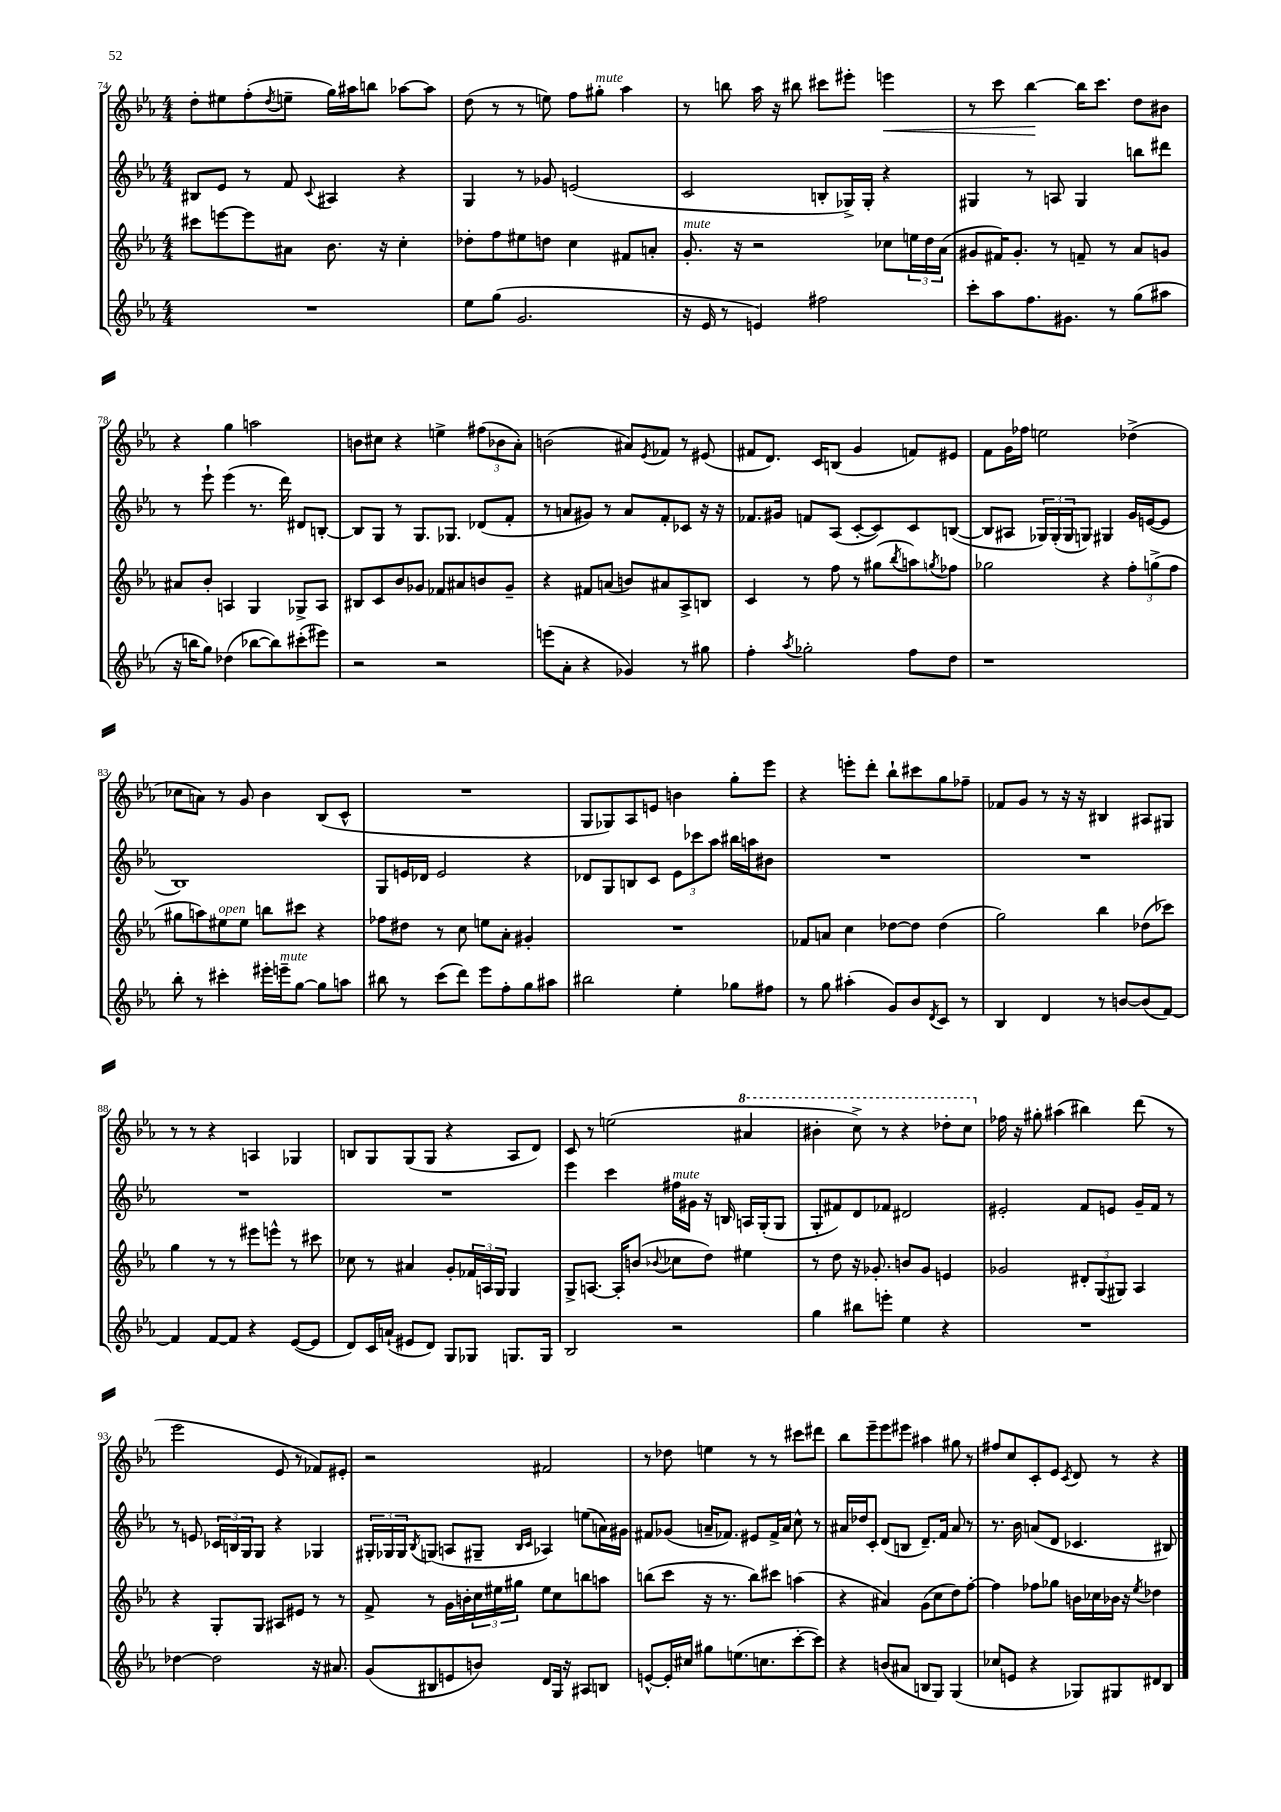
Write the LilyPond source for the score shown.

<<
\new StaffGroup <<
\new Staff = "s0" {
    \clef treble \key ees \major \numericTimeSignature \time 4/4
    d''8-. eis''8 f''8-.( \acciaccatura { d''8 } e''8-- g''16) ais''16 b''8 aes''8~ aes''8 |
    d''8( r8 r8 e''8) f''8 gis''8-.^\markup { \italic "mute" } aes''4 |
    r8 b''8 aes''16 r16 bis''8 cis'''8 eis'''8-. e'''4\< |
    r8 c'''8 bes''4~\! bes''16 c'''8. d''8 bis'8 |
    r4 g''4 a''2 |
    b'8 cis''8 r4 e''4-> \tuplet 3/2 { fis''8( bes'8 aes'8-.) } |
    b'2( ais'8) \acciaccatura { ees'8 } fes'8 r8 eis'8( |
    fis'8 d'8.) c'16 b8( g'4 f'8) eis'8 |
    f'8 g'16 fes''16 e''2 des''4->( |
    ces''8 a'8) r8 g'8 bes'4 bes8( c'8-^ |
    R1 |
    g8 ges8) aes8 e'8 b'4 g''8-. ees'''8 |
    r4 e'''8-. d'''8-. bes''8-! cis'''8 g''8 fes''8-- |
    fes'8 g'8 r8 r16 r16 bis4 ais8 gis8 |
    r8 r8 r4 a4 ges4 |
    b8 g8 g8( g8 r4 aes8 d'8) |
    c'8 r8 e''2( \ottava #1 ais''4 |
    bis''4-. c'''8->) r8 r4 des'''8-. c'''8 \ottava #0 |
    fes''16 r16 gis''8-. ais''4( bis''4) d'''8( r8 |
    ees'''2 ees'8 r8 fes'8) eis'8-. |
    r2 fis'2 |
    r8 des''8 e''4 r8 r8 cis'''8 dis'''8 |
    bes''8 ees'''8-- ees'''8 eis'''8 ais''4 gis''8 r8 |
    fis''8 c''8 c'8-. ees'8 \acciaccatura { c'8 } d'8 r8 r4 \bar "|." |
}
\new Staff = "s1" {
    \clef treble \key ees \major \numericTimeSignature \time 4/4
    bis8 ees'8 r8 f'8 \appoggiatura { c'8 } ais4 r4 |
    g4 r8 ges'8 e'2( |
    c'2 b8-. ges16->) ges16-. r4 |
    gis4 r8 a8 gis4 b''8 dis'''8 |
    r8 ees'''8-! ees'''4( r8. d'''16) dis'8 b8~-. |
    b8 g8 r8 g8. ges8. des'8( f'8-. |
    r8 a'8 gis'8) r8 a'8 f'8-. ces'8 r16 r16 |
    fes'8. gis'16 f'8 aes8( c'8~-. c'8) c'8 b8~( |
    b8 ais8 \tuplet 3/2 { ges16) ges16-.( ges16 } g8) gis4 g'16 e'16~( e'8 |
    bes1) |
    g8 e'16 des'16 e'2 r4 |
    des'8 g8 b8 c'8 \tuplet 3/2 { ees'8 ces'''8 aes''8 } bis''16 a''16 bis'8 |
    R1 |
    R1 |
    R1 |
    R1 |
    ees'''4 c'''4 fis''16^\markup { \italic "mute" } gis'16 r16 b16 a16 g16-.( g8 |
    g8-. fis'8) d'8 fes'8 dis'2 |
    eis'2-. f'8 e'8 g'16-- f'16 r8 |
    r8 e'8 \tuplet 3/2 { ces'16 b16 g16 } g8 r4 ges4 |
    \tuplet 3/2 { gis16-. ges16 ges16 } \acciaccatura { bes8 } g8( a8 gis8-- \grace { bes16 c'16 } aes4) e''8( a'16) gis'16 |
    fis'8 ges'8( a'16-- fes'8.) eis'8 fes'16-> a'16 c''8-^ r8 |
    ais'16 des''16 c'8-. d'8( b8 d'8.--) f'16 ais'8 r8 |
    r8. bes'16 a'8( d'8 ces'4. bis8) \bar "|." |
}
\new Staff = "s2" {
    \clef treble \key ees \major \numericTimeSignature \time 4/4
    cis'''8 e'''8~ e'''8 ais'8 bes'8. r16 c''4-. |
    des''8-. f''8 eis''8 d''8 c''4 fis'8 a'8-. |
    g'8.-.^\markup { \italic "mute" } r16 r2 ces''8 \tuplet 3/2 { e''16 d''16 aes'16( } |
    gis'8 fis'16) gis'8.-. r8 f'8-- r8 aes'8 g'8 |
    ais'8 bes'8-. a4 g4 ges8-> a8 |
    bis8 c'8 bes'8 ges'8 fes'8 ais'8 b'8 ges'8-- |
    r4 fis'8 a'8( b'8) ais'8 aes8-> b8 |
    c'4 r8 f''8 r8 gis''8( \acciaccatura { bes''8 } a''8) \acciaccatura { g''8 } fes''8 |
    ges''2 r4 \tuplet 3/2 { f''8-. g''8->( f''8 } |
    gis''8 a''8) eis''8^\markup { \italic "open" } eis''8 b''8 cis'''8 r4 |
    fes''8 dis''8 r8 c''8 e''8 aes'8-. gis'4-. |
    R1 |
    fes'8 a'8 c''4 des''8~ des''8 des''4( |
    g''2) bes''4 des''8( ces'''8) |
    g''4 r8 r8 eis'''8 e'''8-^ r8 cis'''8 |
    ces''8 r8 ais'4 g'8-. \tuplet 3/2 { fes'16 a16 g16 } g4 |
    g8-> a8.~ a16-. b'8( \appoggiatura { bes'8 } ces''8 d''8) eis''4 |
    r8 d''8 r16 ges'8.-. b'8 ges'8 e'4 |
    ges'2 \tuplet 3/2 { dis'8-. g8( gis8) } aes4 |
    r4 g8-. g8 ais8 eis'8 r8 r8 |
    f'8-> r8 g'16 b'16-. \tuplet 3/2 { c''16 eis''16 gis''16 } eis''8 c''8 b''8 a''8 |
    b''8( c'''8 r16 r8. b''8) cis'''8 a''4( |
    r4 ais'4) g'8( c''8 d''8) f''8~-. |
    f''4 fes''8 ges''8 b'16 ces''16 bes'16 r16 \acciaccatura { ees''8 } des''4 \bar "|." |
}
\new Staff = "s3" {
    \clef treble \key ees \major \numericTimeSignature \time 4/4
    R1 |
    ees''8 g''8( g'2. |
    r16 ees'16 r8 e'4) fis''2 |
    c'''8-. aes''8 f''8. gis'8. r8 g''8( ais''8 |
    r16 b''16 g''8) des''4( bes''8~ bes''8) cis'''8-.( eis'''8) |
    r2 r2 |
    e'''8( aes'8-. r4 ges'4) r8 gis''8 |
    f''4-. \acciaccatura { aes''8 } ges''2-. f''8 d''8 |
    r1 |
    bes''8-. r8 cis'''4-. eis'''16-. e'''16--^\markup { \italic "mute" } g''8~ g''8 a''8 |
    bis''8 r8 c'''8( d'''8) ees'''8 f''8-. g''8 ais''8 |
    bis''2 ees''4-. ges''8 fis''8 |
    r8 g''8 ais''4-.( g'8) bes'8 \acciaccatura { d'8 } c'8 r8 |
    bes4 d'4 r8 b'8~ b'8( f'8~) |
    f'4 f'8~ f'8 r4 ees'8~( ees'8 |
    d'8) c'16 a'16-!( eis'8 d'8) g8 ges8 g8. g16 |
    bes2 r2 |
    g''4 bis''8 e'''8-. ees''4 r4 |
    R1 |
    des''4~ des''2 r16 ais'8. |
    g'8( bis8 e'8 b'8) d'8 g16 r16 ais8 b8 |
    e'8~-^ e'16-. cis''16 gis''8 e''8.( c''8. c'''8~-. c'''8) |
    r4 b'8( ais'8 b8 g8) g4( |
    ces''8 e'8 r4 ges8) gis8 dis'8 bes8 \bar "|." |
}
>>
>>
\layout { \context { \Score currentBarNumber = #74 } }
